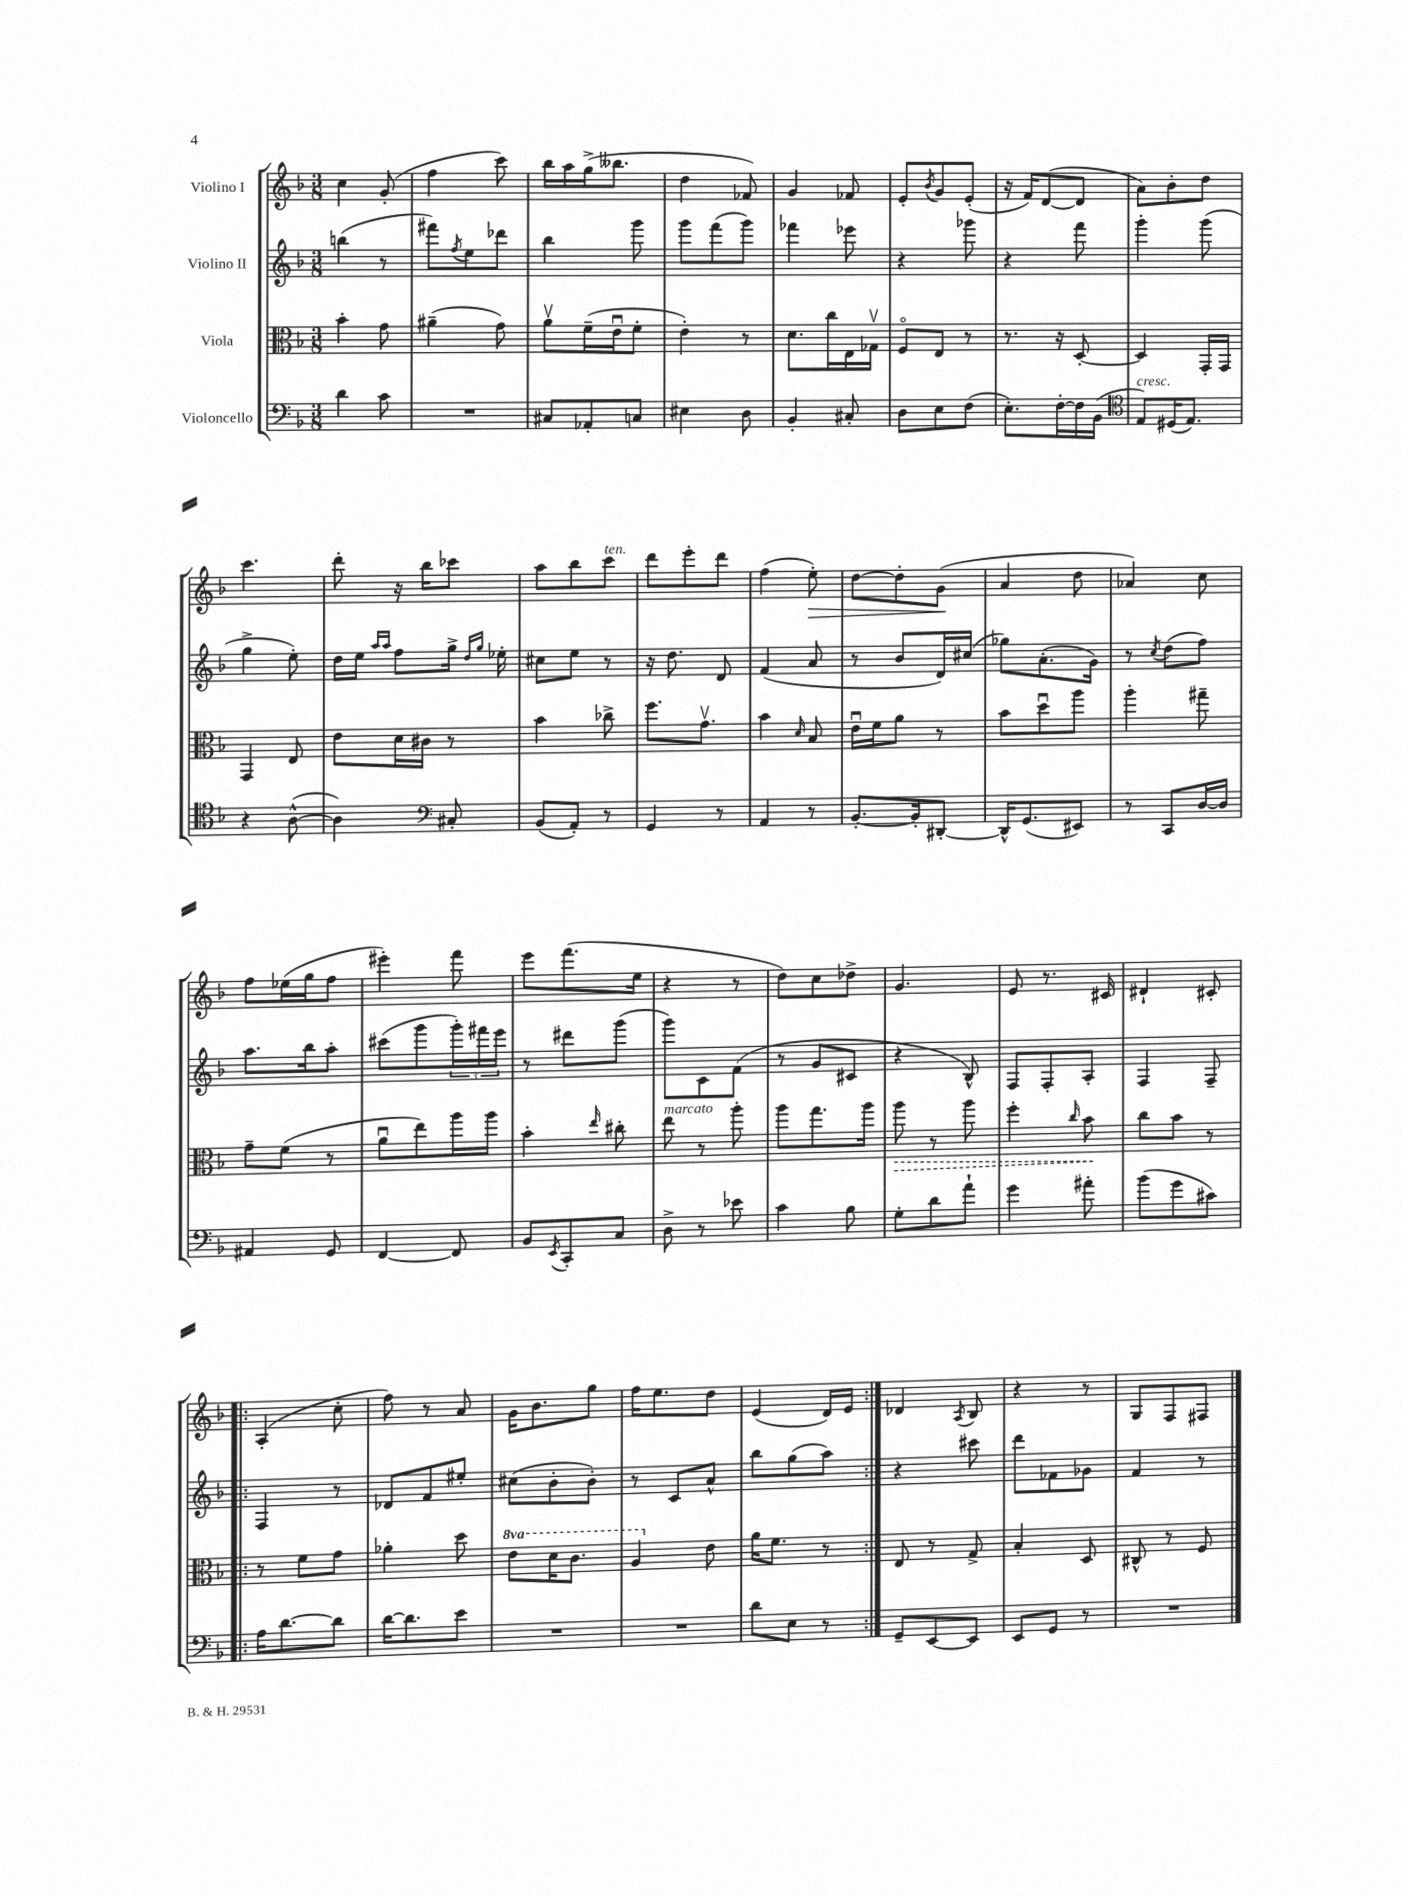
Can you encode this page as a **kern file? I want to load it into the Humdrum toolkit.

**kern	**kern	**kern	**kern
*staff4	*staff3	*staff2	*staff1
*clefF4	*clefC3	*clefG2	*clefG2
*k[b-]	*k[b-]	*k[b-]	*k[b-]
*M3/8	*M3/8	*M3/8	*M3/8
4d\	4b-'\	(4bb\	4cc\
8c\	8g\	8r	(8g'/
=	=	=	=
4.r	(4a#~\	8fff#\L)	4ff\
.	.	8qff/	.
.	.	8ee\	.
.	8g\)	8ddd-\J	8ccc\)
=	=	=	=
8C#/L	8av\L	4bb-\	16bb-\LL
.	.	.	16aa\
8AA-'/	(16f~\L	.	(16gg^\J
.	16eu\J	.	8.bb--\J
8C/J	8f'\J	8ggg\	.
=	=	=	=
4E#\	4e'\)	8ggg\L	4dd\
.	.	(8fff\	.
8D\	8r	8ggg\J)	8f-/)
=	=	=	=
4BB-'/	8.d\L	4fff-\	4g/
.	16cc\L	.	.
8C#'/	16E\	8eee-\	8f-/
.	16G-v\JJ	.	.
=	=	=	=
8D\L	8Fo/L	4r	8e'/L
.	.	.	8qb-/
8E\	8E/J	.	8g/
(8F\J	8r	8ggg-\	(8e'/J
=	=	=	=
8.E'\L)	8.r	4r	16r
.	.	.	16f/LK)
.	.	.	([8d/
[16F'\L	16r	.	.
16F\]	[8D'/	8fff\	8d/]J
(16BB-\JJ	.	.	.
=	=	=	=
*clefC4	*	*	*
8E/L)	4D/]	4ggg'\	8a\L)
(16D#/K	.	.	8b-'\
8.E/J)	.	.	.
.	16GG'/LL	(8ggg\	8dd\J
.	16GG/JJ	.	.
=	=	=	=
4r	4GG/	4gg^\	4.ccc\
([8A^^\	8E/	8ee'\)	.
=	=	=	=
4A\])	8e\L	16dd\LL	8ddd'\
.	.	16ee\JJ	.
.	.	16qqaa/LL	.
.	.	16qqaa/JJ	.
.	16d\L	8ff\L	16r
.	16c#\JJ	.	16bb-\LK
*clefF4	*	*	*
8C#'/	8r	16gg^\Jk	8ccc-\J
.	.	16qqdd/LL	.
.	.	16qqgg/JJ	.
.	.	16ee-'\	.
=	=	=	=
(8BB-/L	4b-\	8cc#\L	8aa\L
8AA'/J)	.	8ee\J	8bb-\
8r	8cc-^\	8r	8ccc\J
=	=	=	=
4GG/	8.ff\L	16r	8ddd\L
.	.	8.dd\	.
.	.	.	8eee'\
.	8.gv\J	.	.
8r	.	8d/	8ddd\J
=	=	=	=
4AA/	4b-\	(4f/	(4ff\
.	16qqd/	.	.
8r	8B-/	8a/	8ee'\)
=	=	=	=
[8.BB-'/L	16eu\LL	8r	[8dd\L
.	16f\J	.	.
.	8a\J	8b-/L	8dd'\]
16BB-'/]k	.	.	.
[8DD#'/J	8r	16d/L)	(8g\J
.	.	(16cc#/JJ	.
=	=	=	=
16DD#^^/]LK	8b-\L	8gg-\L)	4a/
(8.GG/	.	.	.
.	8ddu\	(8.a'\	.
8EE#/J)	8aa\J	.	8dd\
.	.	16g\Jk)	.
=	=	=	=
8r	4aa'\	8r	4a-/)
.	.	8qcc/	.
8CC/L	.	(8dd\L	.
[16D/L	8gg#~\	8ff\J)	8cc\
16D/]JJ	.	.	.
=	=	=	=
4AA#/	8g~\L	8.aa\L	8ff\L
.	(8f\J	.	(16ee-\L
.	.	16bb-\k	16gg\J
8GG/	8r	8aa'\J	8ff\J
=	=	=	=
[4FF/	8au\L	(8ccc#\L	4eee#'\)
.	8ee\)	8ggg\	.
8FF/]	16aa\L	24ggg'\L)	8fff\
.	.	24fff#\	.
.	16aa\JJ	.	.
.	.	24eee\JJ	.
=	=	=	=
8BB-/L	4b-'\	8r	8eee\L
8qEE/	.	.	.
8CC'/	.	8ddd#\L	(8.fff\
.	16qqee/	.	.
8C/J	8cc#'\	(8ggg\J	.
.	.	.	16ee\Jk
=	=	=	=
8D^\	8ee\	8ggg\L)	4r
8r	8r	8c\	.
8e-\	8aa'\	(8f\J	8r
=	=	=	=
4c\	8aa\L	8r	8dd\L)
.	8.gg\	8g/L	8cc\
8B-\	.	8c#/J	8dd-^\J
.	16aa\Jk	.	.
=	=	=	=
8G'\L	8aa\	4r	4.g/
8d\	8r	.	.
8a`\J	8aa\	8B-^^/)	.
=	=	=	=
4g\	4ff'\	8F/L	8e/
.	.	8F'/	8.r
.	16qqcc/	.	.
8a#'\	8b-\	8A'/J	.
.	.	.	16c#/
=	=	=	=
(8b-\L	8cc\L	4F/	4d#`/
8g\	8b-\J	.	.
8c#\J)	8r	8F~/	8c#'/
=!|:	=!|:	=!|:	=!|:
16A\LK	8r	4F/	(4A'/
[8.d\	.	.	.
.	8f\L	.	.
8d\]J	8g\J	8r	8cc'\
=	=	=	=
[16d\LK	4a-'\	8d-/L	8ff\)
8.d\]	.	.	.
.	.	8f/	8r
8e\J	8dd\	8ee#'/J	8a/
=	=	=	=
4.r	8ee\L	(8cc#\L	16g\LK
.	.	.	8.b-\
.	16dd\K	8b-'\	.
.	8.cc\J	.	.
.	.	8b-'\J)	8gg\J
=	=	=	=
4.r	4a/	8r	16ff\LK
.	.	.	8.ee\
.	.	8c/L	.
.	8e\	8a^^/J	8dd\J
=	=	=	=
8d\L	16a\LK	8bb-\L	(4e/
.	8.f\J	.	.
8E\J	.	(8gg\	.
8r	8r	8aa\J)	16d/LL)
.	.	.	16e/JJ
=:|!	=:|!	=:|!	=:|!
8GG~/L	8E/	4r	4d-/
[8EE/	8r	.	.
.	.	.	8qA/
8EE/]J	8G^/	8ccc#\	8B-/
=	=	=	=
8EE/L	4B-'/	8ddd\L	4r
8GG/J	.	8f-\	.
8r	8D/	8g-\J	8r
=	=	=	=
4.r	8C#^^/	4f/	8G/L
.	8r	.	8F/
.	8F/	8r	8F#/J
==	==	==	==
*-	*-	*-	*-
